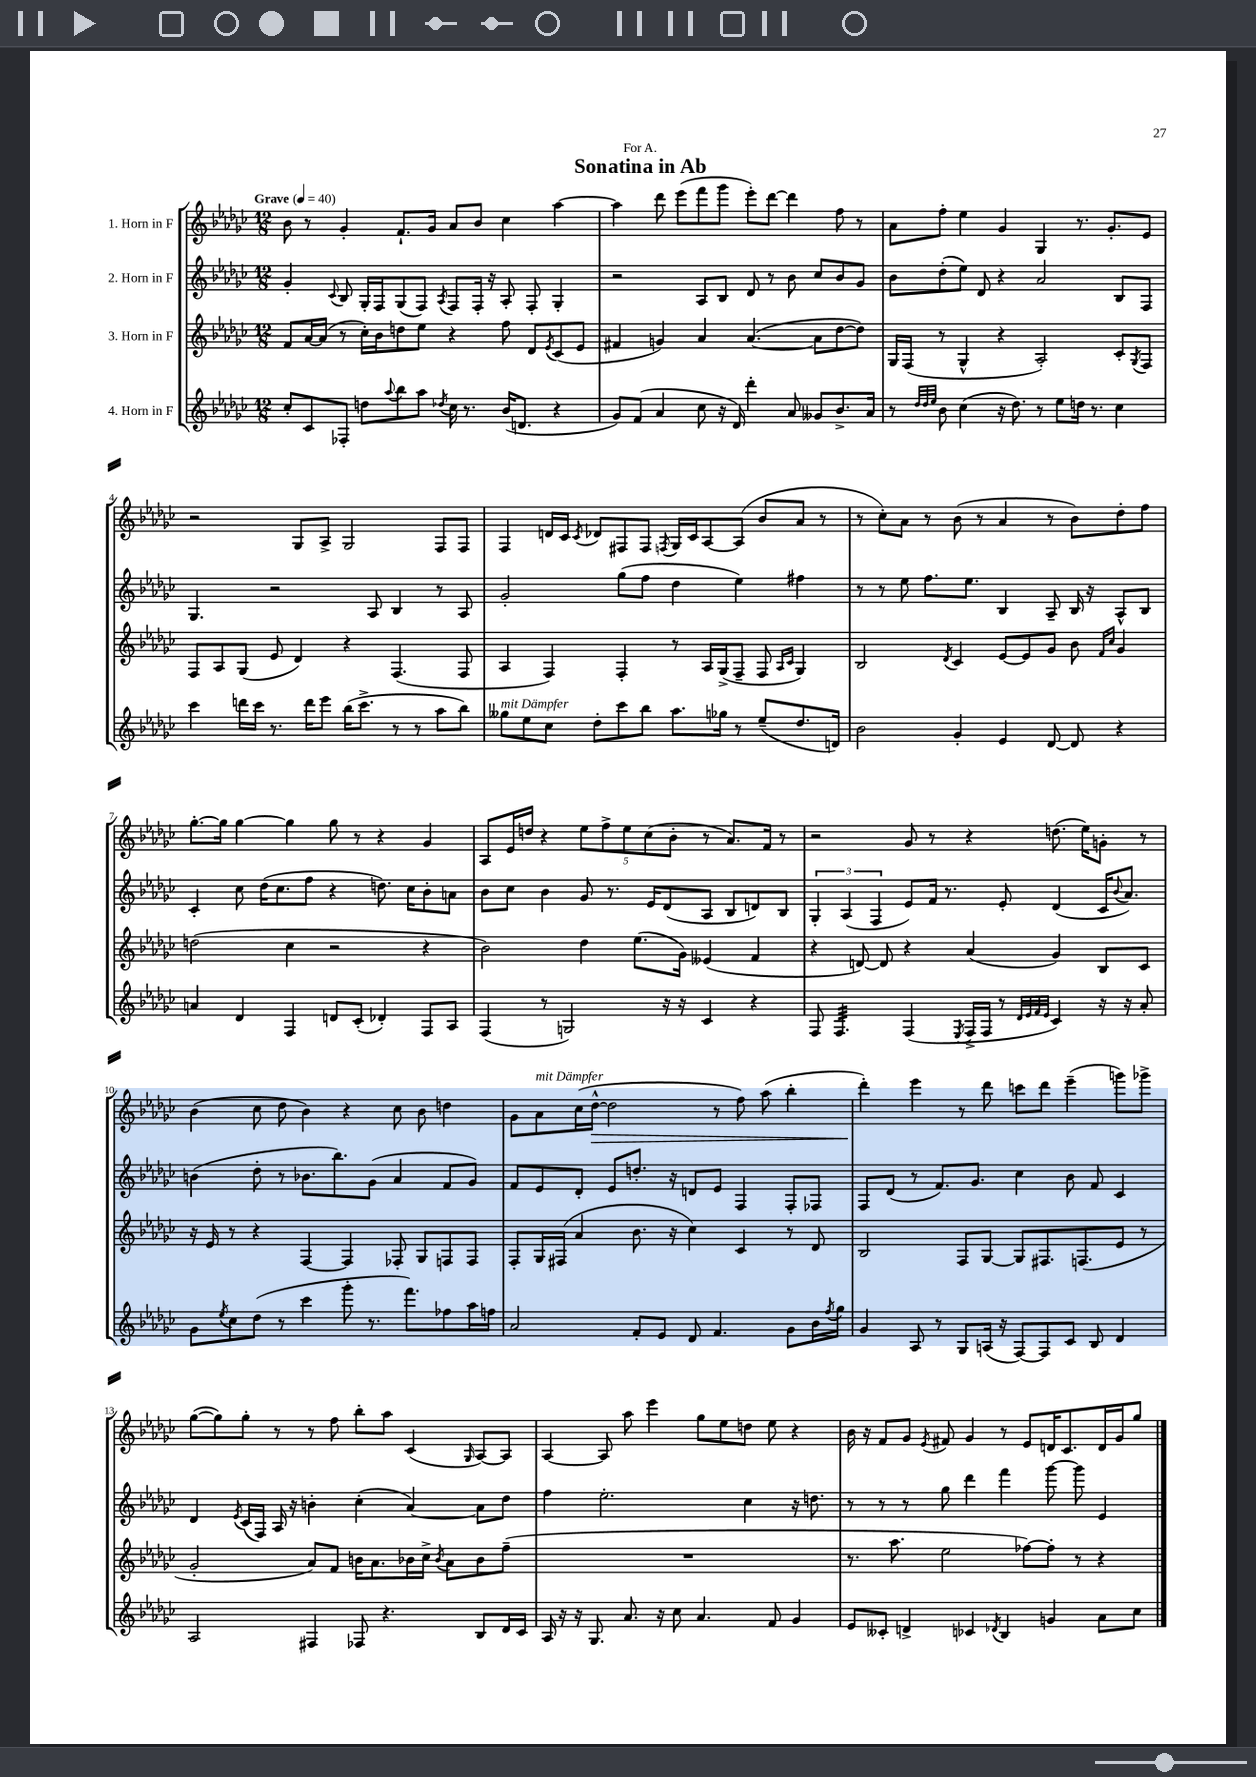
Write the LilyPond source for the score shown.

\header { title = "Sonatina in Ab" dedication = "For A." }
<<
\new StaffGroup <<
\new Staff = "s0" \with { instrumentName = "1. Horn in F" } {
    \clef treble \key ges \major \numericTimeSignature \time 12/8 \tempo "Grave" 4 = 40
    bes'8 r8 ges'4-. f'8.-! ges'16 aes'8 bes'8 ces''4 aes''4~ |
    aes''4 des'''8 ees'''8( f'''8 ges'''8 ees'''8-.) des'''8~ des'''4 f''8 r8 |
    aes'8 f''8-. ees''4 ges'4 ges4 r8. ges'8.-. ees'8 |
    r2 ges8 aes8-> ges2 f8 f8 |
    f4 d'16 ces'16 \acciaccatura { ces'8 } des'8 fis8 fis8 \acciaccatura { f8 } ges16 ces'16 aes8~ aes8( bes'8 aes'8 r8 |
    r8 ces''8-.) aes'8 r8 bes'8( r8 aes'4 r8 bes'8) des''8-. f''8 |
    ges''8.~-. ges''16 ges''4~ ges''4 ges''8 r8 r4 ges'4 |
    aes8 ees'16 d''16 r4 \tuplet 5/4 { ees''8 f''8-> ees''8 ces''8( bes'8-. } r8 aes'8.) f'16 r8 |
    r2 ges'8 r8 r4 d''8.( ees''16) g'8-. r8 |
    bes'4( ces''8 des''8 bes'4) r4 ces''8 bes'8 d''4 |
    ges'8 aes'8^\markup { \italic "mit Dämpfer" } ces''16( des''16~-^\> des''2 r8 f''8) aes''8( bes''4-. |
    des'''4-.\!) ees'''4 r8 des'''8 c'''8 des'''8 ees'''4--( g'''8) ges'''8-> |
    ges''8~( ges''8) ges''8-. r8 r8 f''8 bes''8-. aes''8 ces'4( \grace { ges16 } aes8~) aes8 |
    aes4~ aes8 aes''8 ees'''4 ges''8 ees''8 d''8 ees''8 r4 |
    bes'16 r16 f'8 ges'8 \acciaccatura { ees'8 } fis'8 ges'4 r8 ees'8 d'16 ces'8. d'16 ges'16 ges''8 \bar "|." |
}
\new Staff = "s1" \with { instrumentName = "2. Horn in F" } {
    \clef treble \key ges \major \numericTimeSignature \time 12/8
    ges'4-. \appoggiatura { ces'8 } bes8 ges16-. f16 ges8( f8) \acciaccatura { aes8 } f8 f16-. r16 aes8-. f8-. ges4-. |
    r2 aes8 bes8 des'8 r8 bes'8 ces''8 bes'8 ges'8 |
    bes'8 des''8-.( ees''8) des'8 r4 aes'2 bes8 f8 |
    ges4. r2 aes8 bes4 r8 aes8 |
    ges'2-. ges''8( f''8 des''4 ees''4) fis''4 |
    r8 r8 ees''8 f''8. ees''8. bes4 aes8-- bes16 r16 aes8-^ bes8 |
    ces'4-. ces''8 des''16( ces''8. f''8 r4 d''8.) ces''16 bes'8-. a'8 |
    bes'8 ces''8 bes'4 ges'8 r8. ees'16 des'8( aes8 bes8 d'8) bes8 |
    \tuplet 3/2 { ges4-. aes4( f4 } ees'8) f'16 r8. ees'8-. des'4( ces'16 \appoggiatura { bes'8 } aes'8.) |
    b'4( des''8-. r8 bes'8. bes''8.) ges'8( aes'4 f'8 ges'8) |
    f'8 ees'8 des'8-. ees'8 d''8.-. r16 d'8 ees'8 f4 f8-. fes8 |
    f8 des'8( r8 f'8.) ges'8. ces''4 bes'8 f'8 ces'4 |
    des'4 \acciaccatura { ees'8 } ces'16( f16) aes16 r16 b'4-. ces''4-.( aes'4~) aes'8 des''8 |
    f''4 ees''2.-. ces''4 r16 d''8. |
    r8 r8 r8 ges''8 des'''4 f'''4 ges'''8~ ges'''8 ees'4 \bar "|." |
}
\new Staff = "s2" \with { instrumentName = "3. Horn in F" } {
    \clef treble \key ges \major \numericTimeSignature \time 12/8
    f'8 aes'16~ aes'16( r8 ces''16-.) bes'16 d''8 ees''8 r4 f''8 des'8 \acciaccatura { ees'8 } ces'8( ees'8 |
    fis'4 g'4) aes'4 aes'4.~( aes'8 des''8~ des''8) |
    ges16 f16( r8 ges4-^ r4 aes2-.) ces'8-. \acciaccatura { ges8 } f8 |
    f8 aes8 ges8( ees'8 des'4) r4 f4.( f8 |
    aes4 f4) f4-. r8 aes16 ges16->( f8-- f8 \grace { aes16 ces'16 } ges4) |
    bes2 \acciaccatura { des'8 } ces'4 ees'8~ ees'8 ges'8 bes'8 \grace { f'16 ces''16 } ges'4 |
    d''2( ces''4 r2 r4 |
    bes'2) des''4 ees''8.( ges'16) eeses'4( f'4 |
    r4 d'8~) d'8 r4 aes'4( ges'4) bes8 ces'8 |
    r16 ees'16 r8 r4 f4~ f4 fes8-. ges8 f8 f8 |
    f8-. ges16 fis16( aes'4 bes'8. r16 ces''4) ces'4 r8 des'8 |
    bes2 f8 ges8~ ges8 fis8. f8.( ees'8 r8 |
    ges'2-. aes'8) f'8 b'16 aes'8. bes'16 ces''16-> \acciaccatura { bes'8 } aes'8 bes'8 f''8--( |
    R1. |
    r8. aes''8. ees''2 fes''8~) fes''8-. r8 r4 \bar "|." |
}
\new Staff = "s3" \with { instrumentName = "4. Horn in F" } {
    \clef treble \key ges \major \numericTimeSignature \time 12/8
    ces''8-. ces'8 fes8-. d''8 \appoggiatura { aes''8 } bes''8 aes''8 \acciaccatura { des''8 } ces''16 r8. bes'16( d'8. r4 |
    ges'8) f'8( aes'4 ces''8 r16 des'16) des'''4-. aes'8 geses'8 bes'8.-> aes'16 |
    r8 \grace { des''32 des''32 ees''32 } bes'8 ces''4( r16 des''8.) r8 ees''8 d''16 r8. ces''4 |
    ces'''4 d'''16 ces'''16 r8. d'''16 ees'''8 bes''16( ces'''8.-> r8 r8 aes''8 bes''8) |
    geses''8^\markup { \italic "mit Dämpfer" } ees''8 ces''8 des''8-. ces'''8 bes''8 aes''8. ges''16 r8 ees''8--( des''8. d'16) |
    bes'2 ges'4-. ees'4 des'8~ des'8 r4 |
    a'4 des'4 f4 d'8 ces'8-.( des'4-.) f8 aes8 |
    f4( r8 g2) r16 r16 ces'4 r4 |
    f8 f4.:32 f4( \acciaccatura { ees8 } f16-> f16 r8 \grace { des'32 ees'32 f'32 ees'32 } ces'4) r16 r16 aes'8-. |
    ges'8 \acciaccatura { ees''8 } ces''8 des''8( r8 ces'''4 ges'''8-. r8. f'''8.) fes''8 aes''16 f''16 |
    aes'2 f'8-. ees'8 des'8 f'4. ges'8 bes'16 \acciaccatura { f''8 } ges''16 |
    ges'4 aes8 r8 ges8 a16( r16 f8~) f8 ces'8 bes8 des'4 |
    aes2 fis4 fes8 r4. bes8 des'16 ces'16 |
    aes16 r16 r16 ges8. aes'8. r16 ces''8 aes'4. f'8 ges'4 |
    ees'8 ceses'8-. d'4-> ces'4 \acciaccatura { des'8 } bes4 g'4 aes'8 ces''8 \bar "|." |
}
>>
>>
